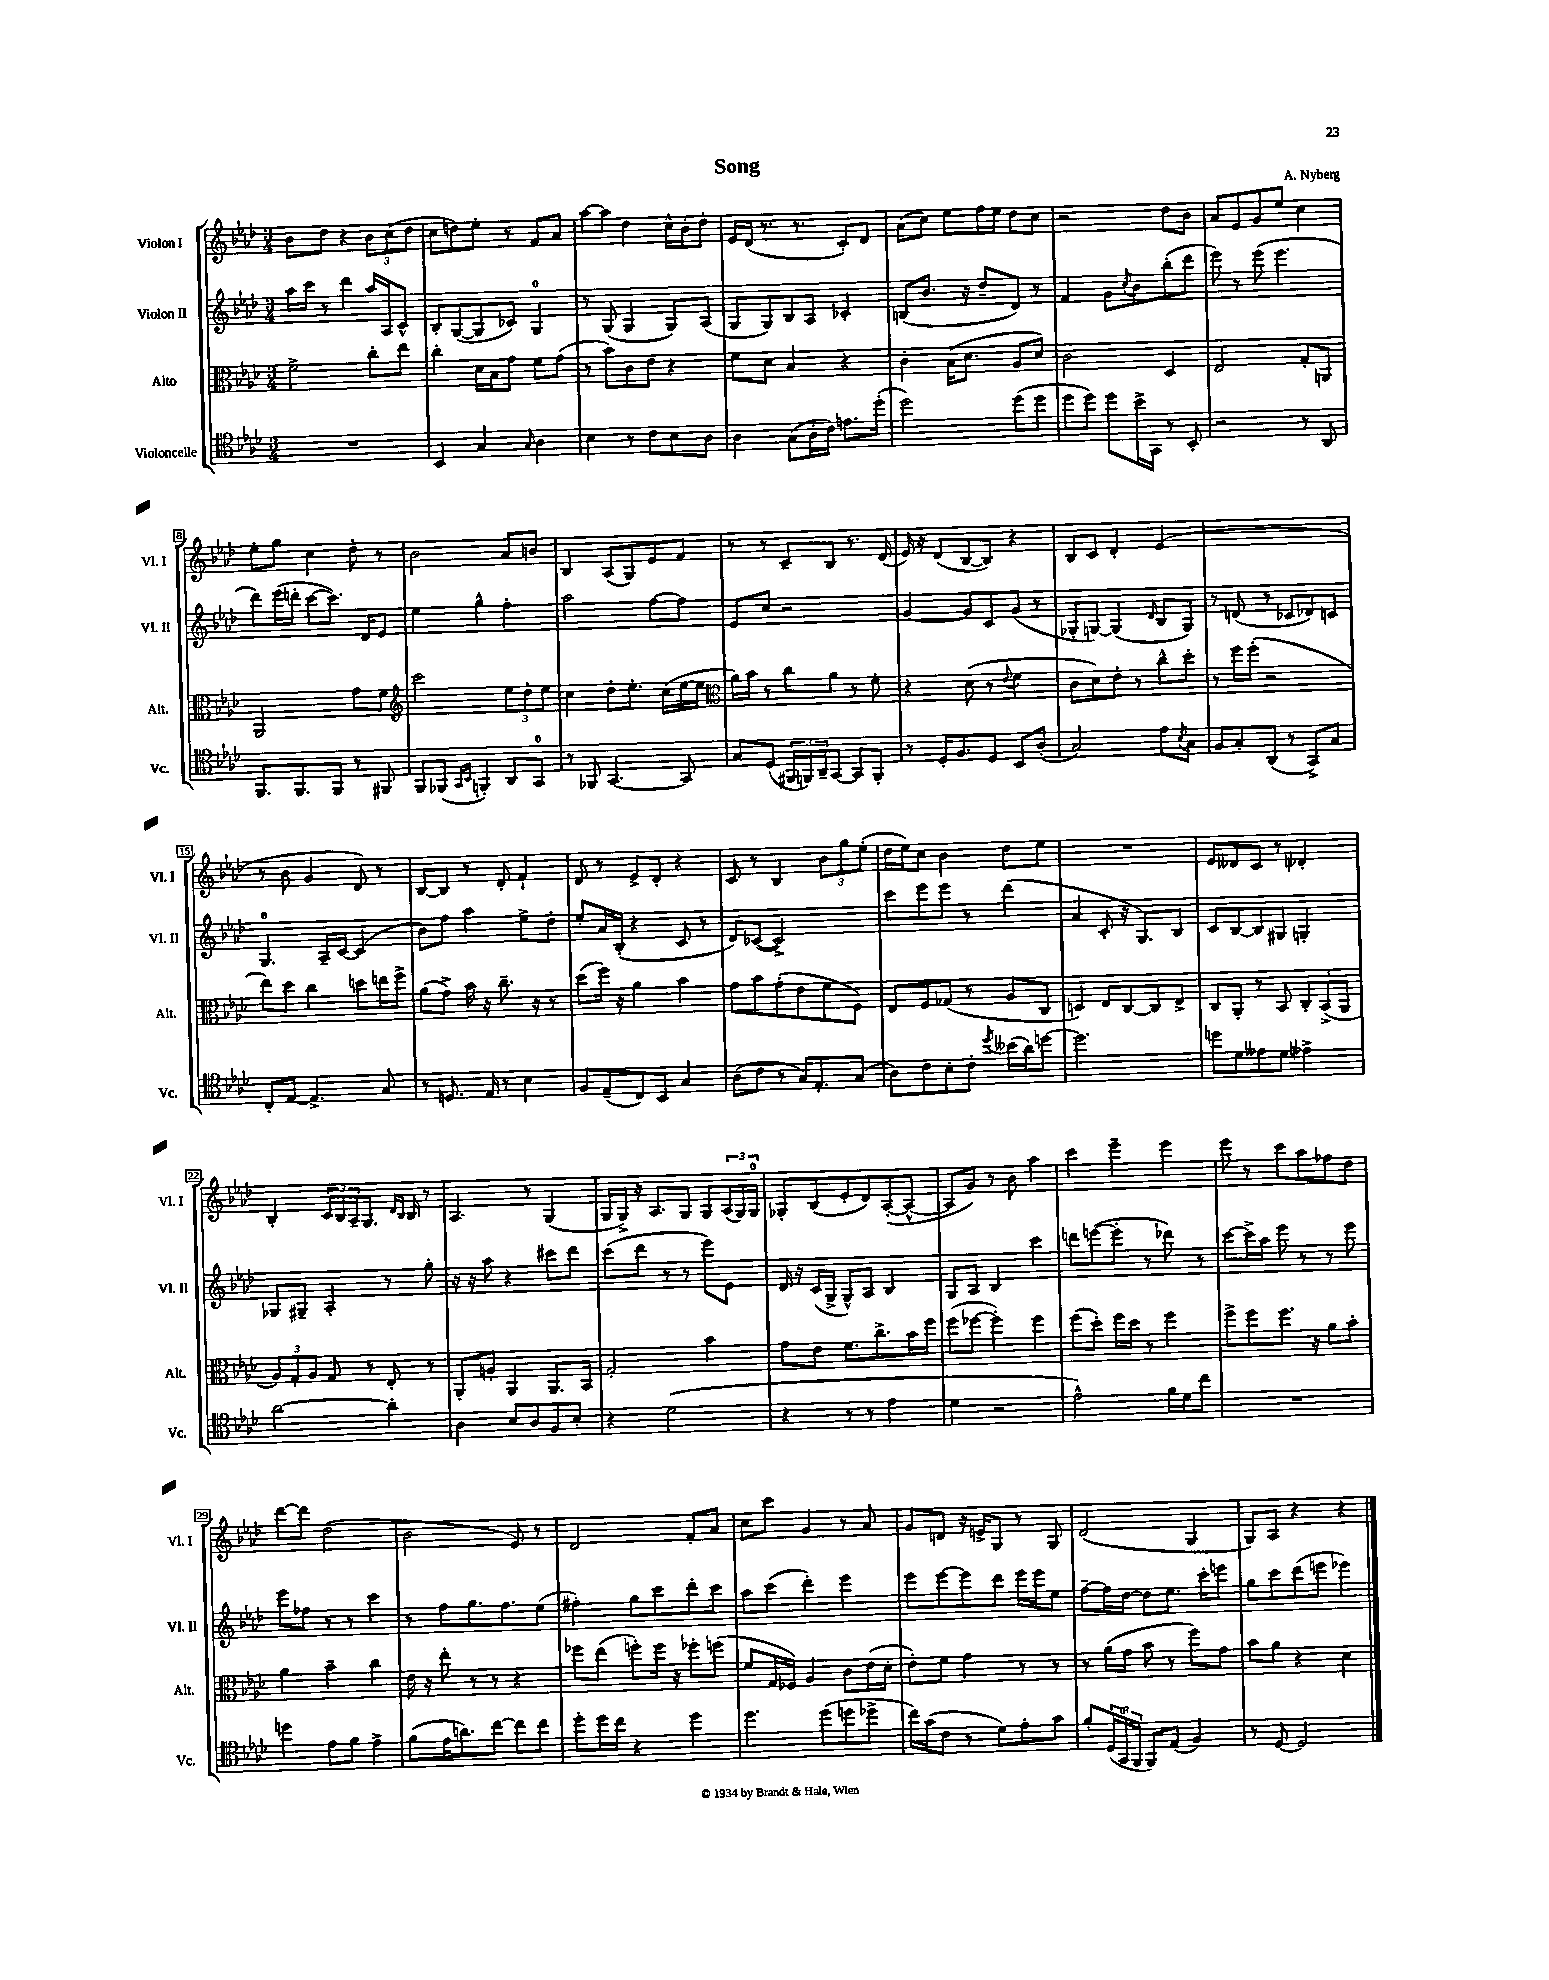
\header { title = "Song" composer = "A. Nyberg" }
<<
\new StaffGroup <<
\new Staff = "s0" \with { instrumentName = "Violon I" shortInstrumentName = "Vl. I" } {
    \clef treble \key aes \major \numericTimeSignature \time 3/4
    bes'8 des''8 r4 \tuplet 3/2 { bes'8 c''8( des''8 } |
    c''8 d''8) ees''8-. r8 f'8 aes'8 |
    aes''8~ aes''8 des''4 c''16-^ bes'16-. des''8-. |
    ees'16 des'16( r8. r8. c'8-.) des'8 |
    aes'8( c''8) ees''8 f''16 ees''16 des''8 c''8 |
    r2 des''8 bes'8 |
    aes'8 ees'8 g'8 ees''8 c''4 |
    ees''8-. g''8 c''4 des''8-. r8 |
    bes'2 aes'8 b'8 |
    bes4 aes8( g8) ees'8 f'8 |
    r8 r8 c'8-- bes8 r8. des'16( |
    ees'16) r16 des'8( bes8~ bes8) r4 |
    bes8 c'8 des'4-. ees'4( |
    R2. |
    r8 bes'8 g'4 des'8) r8 |
    bes8~ bes8 r8 des'8-. f'4-! |
    des'8 r8 ees'8-> des'8-. r4 |
    c'8 r8 bes4 \tuplet 3/2 { bes'8 g''8 ees''8-.( } |
    des''16 ees''16) c''8 bes'4 des''8 ees''8 |
    R2. |
    ees'8 deses'8 c'8 r8 des'4-. |
    bes4-. \tuplet 3/2 { c'16 bes16 aes16-- } g8. \grace { des'16 bes16 } bes16 r8 |
    aes4. r8 g4( |
    g16 g16->) r16 aes8. g8 g8 \tuplet 3/2 { aes16( g16) g16-0 } |
    ges8-. bes8( ees'8-. des'8) aes8~-.( aes8~-^ |
    aes8 g'8) r8 bes'8 aes''4 |
    c'''4 ees'''4-- ees'''4 |
    ees'''8 r8 c'''8 aes''8 fes''8 des''8 |
    des'''8~ des'''8 des''2( |
    bes'2 ees'8) r8 |
    des'2 f'8-. aes'8 |
    c''8 c'''8 g'4 r8 aes'8 |
    g'8 d'8 r16 e'16-> g8 r8 g8 |
    des'2( g4 |
    g8) aes8 r4 r4 \bar "|." |
}
\new Staff = "s1" \with { instrumentName = "Violon II" shortInstrumentName = "Vl. II" } {
    \clef treble \key aes \major \numericTimeSignature \time 3/4
    aes''16 c'''16 r8 des'''4 aes''16 aes16 c'8-^ |
    bes8-. g8~( g8 ces'8) g4-0 |
    r8 g8( g4 g8) aes8( |
    g8 g8) bes8 aes8 ces'4-. |
    b8( bes'8. r16 des''8-- des'8) r8 |
    f'4 g'8 \acciaccatura { c''8 } bes'8 bes''8-.( des'''8 |
    ees'''8) r8 ees'''8( ees'''4. |
    des'''8) ees'''16( d'''16-. c'''8~ c'''8.) des'16 ees'8 |
    ees''4 g''4-^ f''4-. |
    aes''2 f''8~ f''8 |
    ees'8 c''8 r2 |
    g'4~ g'8 c'8 g'8( r8 |
    ges8-. g8~) g4( \grace { des'16 } bes8 g8) |
    r8 d'8( r8 ces'8 des'8) c'8 |
    g4.-0 aes16-- c'16~ c'4( |
    bes'8) f''8 aes''4 ees''8-> des''8-. |
    ees''8-. aes'16 bes16-.( r4 c'8 r8 |
    des'8) ces'8~( ces'2->) |
    c'''8 ees'''8 ees'''8 r8 des'''4( |
    aes'4 c'8-. r16 g8.) bes8 |
    c'8 bes8~ bes8 gis8 g4-. |
    ges8 gis8-- aes4-. r8 g''8-. |
    r16 r16 aes''8 r4 cis'''8 des'''8 |
    c'''8( des'''8 r8 r8 ees'''8) ees'8 |
    des'16 r16 c'16( g16-> g8-^) aes8 bes4 |
    g8 aes8 bes4 c'''4 |
    d'''8 e'''8~( e'''8-. r8 des'''8) r8 |
    c'''8~ c'''16-> aes''16 ees'''8 r8 r8 ees'''8 |
    ees'''8 fes''8 r8 r8 c'''4 |
    r8 f''8 g''8. f''8. ees''8( |
    fis''4-.) g''8 c'''8 des'''8-. c'''8 |
    aes''8 c'''8( des'''4-.) ees'''4 |
    ees'''8 ees'''8~ ees'''8 des'''8 ees'''16 ees'''16 ees''8 |
    f''8~-- f''16 des''16~ des''8 ees''8. c'''16-. e'''8 |
    g''8 c'''8 des'''8( e'''8 ees'''4) \bar "|." |
}
\new Staff = "s2" \with { instrumentName = "Alto" shortInstrumentName = "Alt." } {
    \clef alto \key aes \major \numericTimeSignature \time 3/4
    f'2-> c''8-. ees''8 |
    c''4-. des'16 bes16 g'8 f'8 g'8( |
    r8 bes'8) c'8 ees'8 r4 |
    f'8 des'8 bes4 r4 |
    c'4-. bes16( des'8. aes8 des'8) |
    c'2 des4 |
    ees2 g8-. a,8 |
    aes,2 g'8 f'8 |
    \clef treble c'''2 \tuplet 3/2 { ees''8 des''8-. ees''8 } |
    c''4 des''8-. ees''8.-. c''16( ees''16~ ees''16 |
    \clef alto aes'16) bes'16 r8 c''8 aes'8 r8 f'8-. |
    r4 des'8( r8 \appoggiatura { ees'8 } f'4 |
    c'8 des'8) ees'8-. r8 c''8-^ des''8-. |
    r8 f''16 f''16-.( r2 |
    ees''8) des''8 c''4 d''8 e''16 f''16-> |
    aes'8( g'8->) bes'16 r16 c''8.-- r16 r8 |
    des''8( f''16) r16 aes'4 bes'4 |
    g'8 bes'8 g'8-.( ees'8 f'8 f8) |
    ees8 f8 ges8( r8 aes8 c8 |
    d4) ees8 c8~ c8 ees8-> |
    c8 aes,8-. r8 bes,8 \tuplet 3/2 { c8-. bes,8->( aes,8 } |
    \tuplet 3/2 { aes8) g8-. aes8 } g8 r8 ees8-. r8 |
    aes,8-. a8-. aes,4 aes,8. bes,16 |
    g2-. bes'4 |
    g'8 ees'8 f'8. c''8.-> bes'16 f''16 |
    f''8( fes''8~ fes''4-.) fes''4 |
    f''8( des''8-.) f''16 des''16 r8 f''4 |
    f''8-> f''8 f''8. r16 aes'8 bes'8-. |
    aes'4 bes'4-- c''4 |
    ees'16 r16 ees''8-. r8 r8 r4 |
    fes''8 ees''8( f''8-.) f''16 r16 fes''8-. f''8( |
    f'8 g16 fes16) aes4 c'8 ees'16( des'16-. |
    ees'8-.) f'8 g'4 r8 r8 |
    r8 aes'16( g'16 bes'8 r8 f''8) g'8 |
    bes'8 aes'8 r4 des'4 \bar "|." |
}
\new Staff = "s3" \with { instrumentName = "Violoncelle" shortInstrumentName = "Vc." } {
    \clef tenor \key aes \major \numericTimeSignature \time 3/4
    R2. |
    bes,4 g4 \grace { g16 } aes4 |
    bes4 r8 c'8 bes8 aes8 |
    aes4 g8( aes16-. c'16) e'8. des''16-.( |
    des''2) des''8( des''8 |
    des''8 des''8) des''8 bes'16-> g,16 r8 bes,8-. |
    r2 r8 aes,8 |
    f,8. f,8. f,8 r8 fis,8 |
    f,8 fes,8( \grace { g,16 bes,16 } f,4-.) aes,8 g,8-0 |
    r8 fes,8 g,4.~ g,8 |
    g8 des8( \tuplet 3/2 { fis,16 f,16) aes,16-- } g,8~ g,8 f,8-. |
    r8 des16-. f8. des8 bes,8 aes8-.( |
    g2) ees'8 \acciaccatura { bes8 } g8 |
    f8 g8-. aes,8( r8 g,8->) g8 |
    c8-. ees8~ ees4.-> g8 |
    r8 d8. ees16 r8 bes4 |
    f8 ees8--( c8) bes,8 g4 |
    aes8( c'8 r8 g16) ees8.-. g8( |
    aes8) c'8 bes8-. c'8-. \acciaccatura { des''8 } beses'16( aes'16) d''8~ |
    d''2. |
    d''8 des'8 eeses'8 des'8 ees'4-> |
    aes'2~ aes'4-. |
    aes4 bes8 aes8 f8 bes8-. |
    r4 des'2( |
    r4 r8 r8 ees'4 |
    des'4 r2 |
    ees'2-^) f'16 des'16 c''8 |
    R2. |
    d''4 ees'8 f'8 ees'4-> |
    f'8( ees'16 a'8.) c''8~ c''8 c''8 |
    des''8-. des''16 c''16 r4 des''4 |
    des''4. des''8( d''8 des''8-> |
    c''16) g'16( c'8 r8 des'8) ees'8-. g'8 |
    f'8-. \tuplet 3/2 { des16( g,16-0 f,16 } f,8) ees8( f4) |
    r8 des8~ des2 \bar "|." |
}
>>
>>
\layout { \context { \Score \override BarNumber.stencil = #(make-stencil-boxer 0.1 0.3 ly:text-interface::print) } }
